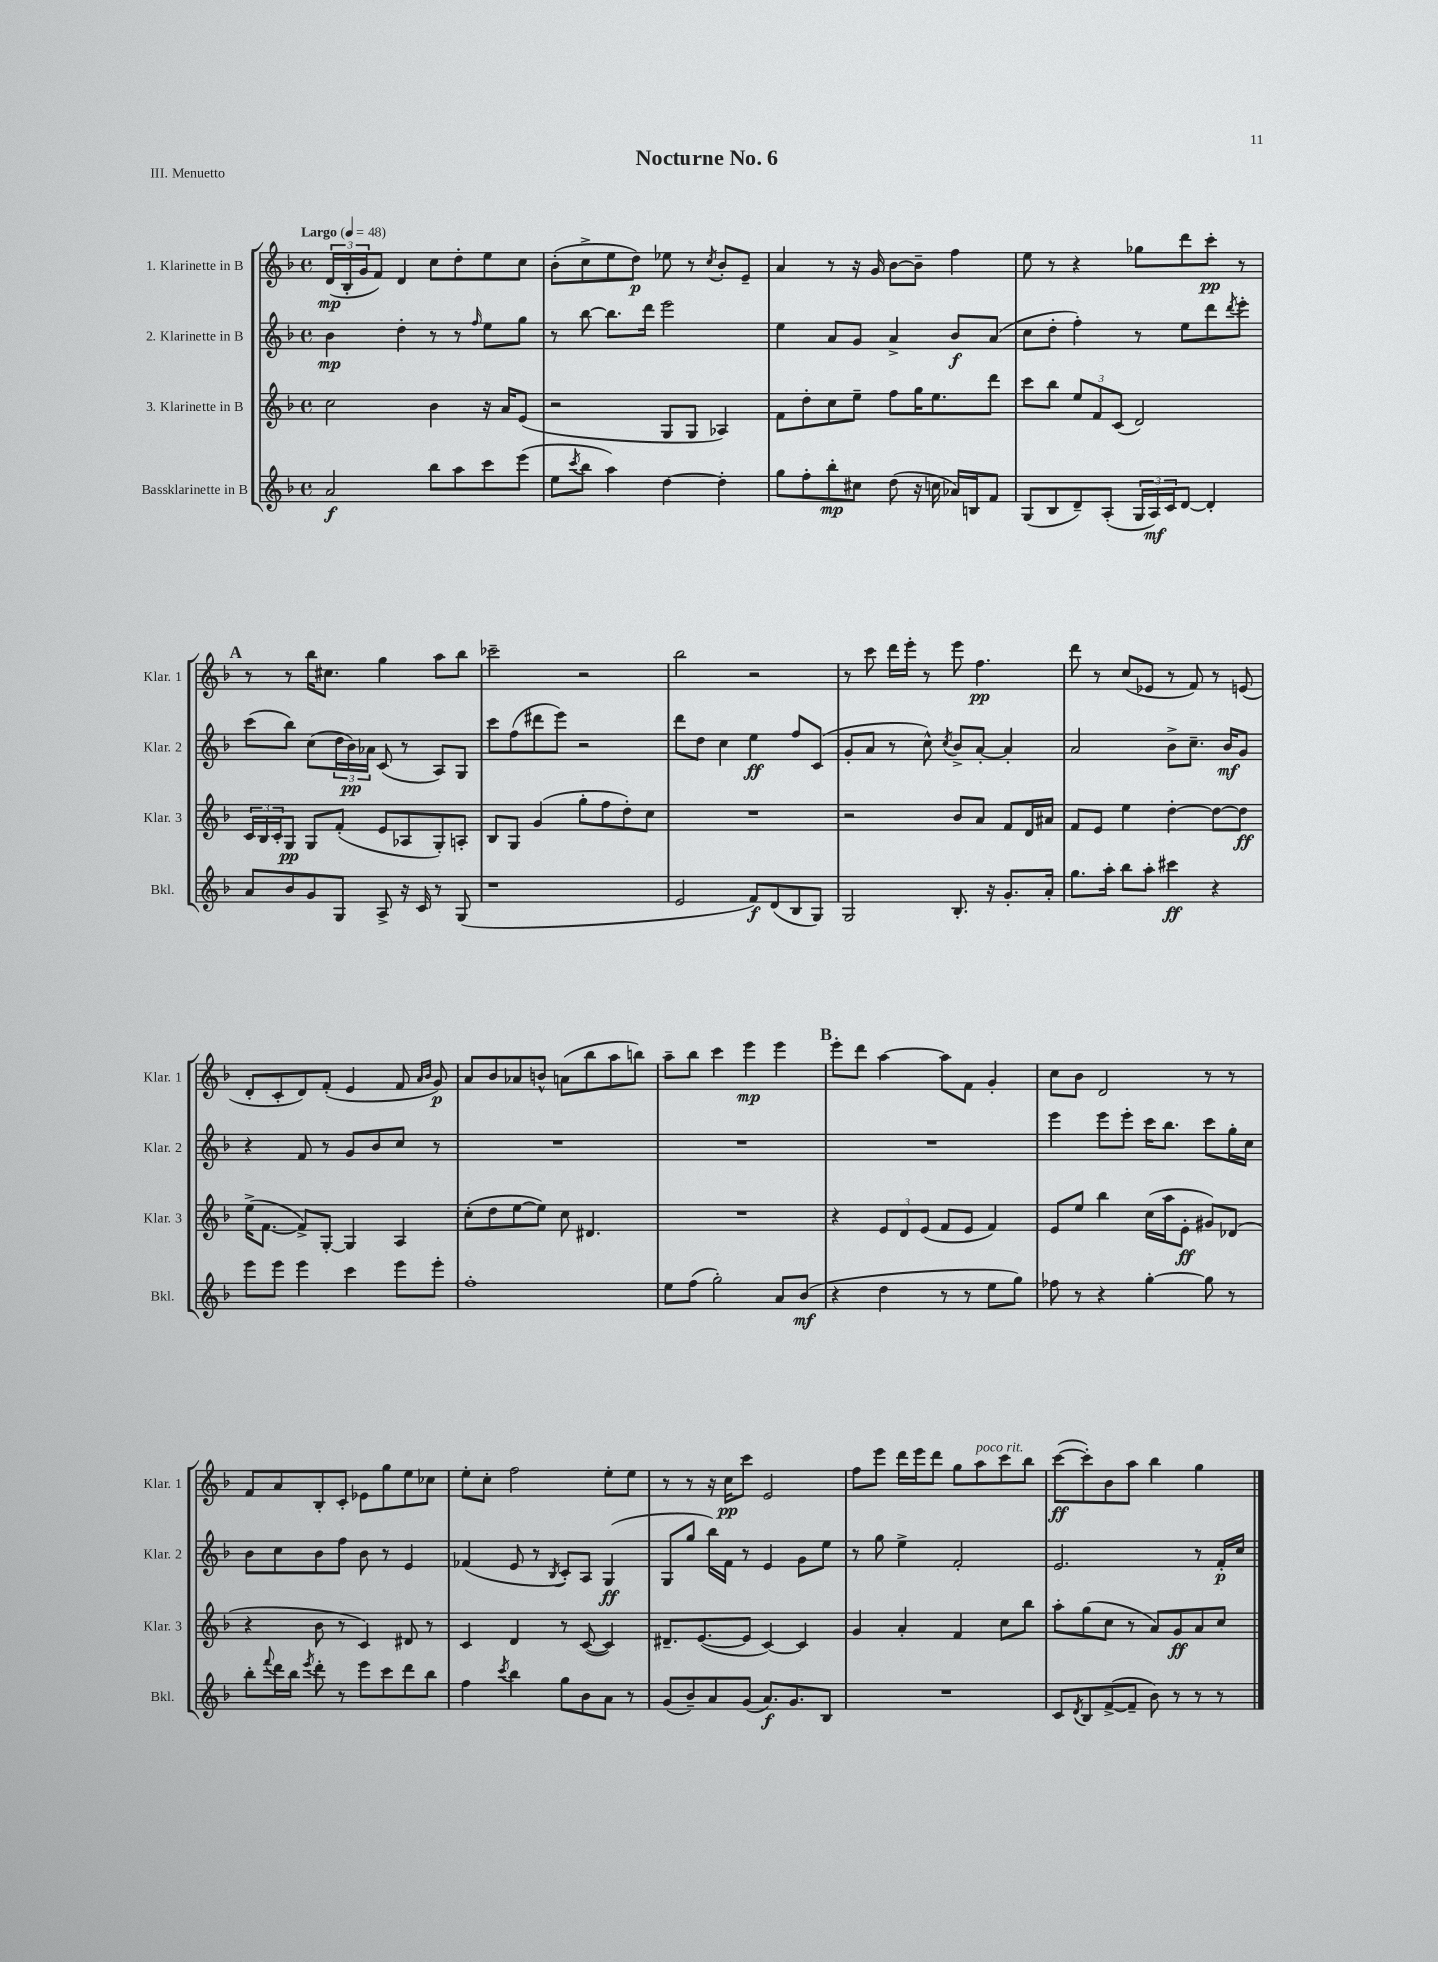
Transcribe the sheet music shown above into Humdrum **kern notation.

**kern	**dynam	**kern	**dynam	**kern	**dynam	**kern	**dynam
*part4	*part4	*part3	*part3	*part2	*part2	*part1	*part1
*staff4	*staff4	*staff3	*staff3	*staff2	*staff2	*staff1	*staff1
*I"Bassklarinette in B	*	*I"3. Klarinette in B	*	*I"2. Klarinette in B	*	*I"1. Klarinette in B	*
*I'Bkl.	*	*I'Klar. 3	*	*I'Klar. 2	*	*I'Klar. 1	*
*clefG2	*	*clefG2	*	*clefG2	*	*clefG2	*
*k[b-]	*	*k[b-]	*	*k[b-]	*	*k[b-]	*
*M4/4	*	*M4/4	*	*M4/4	*	*M4/4	*
*met(c)	*	*met(c)	*	*met(c)	*	*met(c)	*
*MM48	*	*MM48	*	*MM48	*	*MM48	*
=1	=1	=1	=1	=1	=1	=1	=1
!	!	!	!	!	!	!LO:TX:a:B:t=Largo	!
2a/	f	2cc\	.	4b-\	mp	(24d/LL	mp
.	.	.	.	.	.	24B-'/	.
.	.	.	.	.	.	24g/J	.
.	.	.	.	.	.	8f/J)	.
.	.	.	.	4dd'\	.	4d/	.
8bb-\L	.	4b-\	.	8r	.	8cc\L	.
8aa\	.	.	.	8r	.	8dd'\	.
.	.	.	.	16qqff/	.	.	.
8ccc\	.	16r	.	8ee\L	.	8ee\	.
.	.	16a/KL	.	.	.	.	.
(8eee\J	.	(8e/J	.	8gg\J	.	8cc\J	.
=2	=2	=2	=2	=2	=2	=2	=2
8ee\L	.	2r	.	8r	.	(8b-'\L	.
8qccc/	.	.	.	.	.	.	.
8bb-\J	.	.	.	[8bb-\	.	8cc^\	.
4aa\)	.	.	.	8.bb-\L]	.	8ee\	.
.	.	.	.	.	.	8dd\J)	p
.	.	.	.	16ddd\Jk	.	.	.
[4dd\	.	8G/L	.	2eee\	.	8ee-X\	.
.	.	8G/J	.	.	.	8r	.
.	.	.	.	.	.	8qcc/	.
4dd'\]	.	4A-X/)	.	.	.	8b-'/L	.
.	.	.	.	.	.	8e~/J	.
=3	=3	=3	=3	=3	=3	=3	=3
8gg\L	.	8f\L	.	4ee\	.	4a/	.
8ff'\	.	8dd'\	.	.	.	.	.
8bb-'\	mp	8cc\	.	8a/L	.	8r	.
8cc#X\J	.	8ee~\J	.	8g/J	.	16r	.
.	.	.	.	.	.	16g/	.
(8dd\	.	8ff\L	.	4a^/	.	[8b-\L	.
16r	.	16gg\K	.	.	.	8b-~\J]	.
16ccn\	.	8.ee\	.	.	.	.	.
16a-X/LL)	.	.	.	8b-/L	f	4ff\	.
16Bn/J	.	.	.	.	.	.	.
8f/J	.	8ddd\J	.	(8a/J	.	.	.
=4	=4	=4	=4	=4	=4	=4	=4
(8G/L	.	8ccc\L	.	8cc\L	.	8ee\	.
8B-/	.	8bb-\J	.	8dd'\J	.	8r	.
8d~/)	.	12ee/L	.	4ff'\)	.	4r	.
.	.	12f/	.	.	.	.	.
(8A'/J	.	.	.	.	.	.	.
.	.	(12c/J	.	.	.	.	.
24G/LL	.	2d/)	.	8r	.	8gg-X\L	.
24A/)	mf	.	.	.	.	.	.
24c/J	.	.	.	.	.	.	.
[8d/J	.	.	.	8ee\L	.	8ddd\	.
4d'/]	.	.	.	8ddd\	.	8ccc'\J	pp
.	.	.	.	8qddd/	.	.	.
.	.	.	.	8eee'\J	.	8r	.
!!LO:LB:g=z
!!LO:REH:place=s1:t=A
=5	=5	=5	=5	=5	=5	=5	=5
8a/L	.	24c/LL	.	(8ccc\L	.	8r	.
.	.	24B-/	.	.	.	.	.
.	.	24c'/J	.	.	.	.	.
8b-/	.	8G/J	pp	8bb-\J)	.	8r	.
8g/	.	8G/L	.	(8cc\L	.	16bb-\KL	.
.	.	.	.	.	.	8.cc#X\J	.
8G/J	.	(8f'/J	.	24dd\L	.	.	.
.	.	.	.	24b-\)	pp	.	.
.	.	.	.	24a-X\JJ	.	.	.
8A^/	.	8e/L	.	(8c/	.	4gg\	.
16r	.	8A-X/	.	8r	.	.	.
16c/	.	.	.	.	.	.	.
8r	.	8G'/)	.	8A/L)	.	8aa\L	.
(8G/	.	8An'/J	.	8G/J	.	8bb-\J	.
=6	=6	=6	=6	=6	=6	=6	=6
1r	.	8B-/L	.	8ccc\L	.	2ccc-X~\	.
.	.	8G/J	.	(8ff\	.	.	.
.	.	(4g/	.	8ddd#X\	.	.	.
.	.	.	.	8eee\J)	.	.	.
.	.	8gg'\L	.	2r	.	2r	.
.	.	8ff\	.	.	.	.	.
.	.	8dd'\)	.	.	.	.	.
.	.	8cc\J	.	.	.	.	.
=7	=7	=7	=7	=7	=7	=7	=7
2e/	.	1r	.	8ddd\L	.	2bb-\	.
.	.	.	.	8dd\J	.	.	.
.	.	.	.	4cc\	.	.	.
8f/L)	f	.	.	4ee\	ff	2r	.
(8d/	.	.	.	.	.	.	.
8B-/	.	.	.	8ff/L	.	.	.
8G/J)	.	.	.	(8c/J	.	.	.
=8	=8	=8	=8	=8	=8	=8	=8
2G/	.	2r	.	8g'/L	.	8r	.
.	.	.	.	8a/J	.	8ccc\	.
.	.	.	.	8r	.	16ddd\LL	.
.	.	.	.	.	.	16eee'\JJ	.
.	.	.	.	8cc^^\)	.	8r	.
.	.	.	.	8qcc/	.	.	.
8.B-'/	.	8b-/L	.	8b-^/L	.	8eee\	.
.	.	8a/J	.	[8a'/J	.	4.ff\	pp
16r	.	.	.	.	.	.	.
8.g'/L	.	8f/L	.	4a'/]	.	.	.
.	.	16d/L	.	.	.	.	.
16a'/Jk	.	16a#X/JJ	.	.	.	.	.
=9	=9	=9	=9	=9	=9	=9	=9
8.gg\L	.	8f/L	.	2a/	.	8ddd\	.
.	.	8e/J	.	.	.	8r	.
16aa'\Jk	.	.	.	.	.	.	.
8bb-\L	.	4ee\	.	.	.	(8cc/L	.
8aa'\J	.	.	.	.	.	8e-X/J	.
4ccc#X\	ff	[4dd'\	.	8b-^\L	.	8r	.
.	.	.	.	8.cc~\J	.	8f/)	.
4r	.	8dd\L_	.	.	.	8r	.
.	.	.	.	16b-/KL	mf	.	.
.	.	8dd\J]	ff	8g/J	.	(8en/	.
!!LO:LB:g=z
=10	=10	=10	=10	=10	=10	=10	=10
8eee\L	.	(16ee^\KL	.	4r	.	8d'/L	.
.	.	[8.f\J	.	.	.	.	.
8eee\J	.	.	.	.	.	8c'/	.
4eee\	.	8f^/L])	.	8f/	.	8d/)	.
.	.	[8G'/J	.	8r	.	(8f'/J	.
4ccc\	.	4G/]	.	8g/L	.	4e/	.
.	.	.	.	8b-/	.	.	.
8eee\L	.	4A/	.	8cc/J	.	8f/	.
.	.	.	.	.	.	16qqa/LL	.
.	.	.	.	.	.	16qqb-/JJ	.
8eee'\J	.	.	.	8r	.	8g/)	p
=11	=11	=11	=11	=11	=11	=11	=11
1ff'	.	(8cc'\L	.	1r	.	8a/L	.
.	.	8dd\	.	.	.	8b-/	.
.	.	[8ee\	.	.	.	8a-X/	.
.	.	8ee\J])	.	.	.	8bn^^/J	.
.	.	8cc\	.	.	.	(8an\L	.
.	.	4.d#X/	.	.	.	8bb-\	.
.	.	.	.	.	.	8aa\	.
.	.	.	.	.	.	8bbn\J)	.
=12	=12	=12	=12	=12	=12	=12	=12
8ee\L	.	1r	.	1r	.	8aa~\L	.
(8ff\J	.	.	.	.	.	8bb-\J	.
2gg'\)	.	.	.	.	.	4ccc\	.
.	.	.	.	.	.	4eee\	mp
8a/L	.	.	.	.	.	4eee\	.
(8b-/J	mf	.	.	.	.	.	.
!!LO:REH:place=s1:t=B
=13	=13	=13	=13	=13	=13	=13	=13
4r	.	4r	.	1r	.	8eee'\L	.
.	.	.	.	.	.	8ddd\J	.
4dd\	.	12e/L	.	.	.	[4aa\	.
.	.	12d/	.	.	.	.	.
.	.	(12e/J	.	.	.	.	.
8r	.	8f/L	.	.	.	8aa\L]	.
8r	.	8e/J	.	.	.	8f\J	.
8ee\L	.	4f/)	.	.	.	4g'/	.
8gg\J)	.	.	.	.	.	.	.
=14	=14	=14	=14	=14	=14	=14	=14
8ff-X\	.	8e/L	.	4eee\	.	8cc\L	.
8r	.	8ee/J	.	.	.	8b-\J	.
4r	.	4bb-\	.	8eee\L	.	2d/	.
.	.	.	.	8eee'\J	.	.	.
[4gg'\	.	(16cc\LL	.	16ccc\KL	.	.	.
.	.	16aa\J	.	8.bb-\J	.	.	.
.	.	8e'\J	ff	.	.	.	.
8gg\]	.	8g#X/L)	.	8ccc\L	.	8r	.
8r	.	(8d-X/J	.	16gg'\L	.	8r	.
.	.	.	.	16cc\JJ	.	.	.
!!LO:LB:g=z
=15	=15	=15	=15	=15	=15	=15	=15
8bb-'\L	.	4r	.	8b-\L	.	8f/L	.
8qqfff/	.	.	.	.	.	.	.
16ddd\L	.	.	.	8cc\	.	8a/	.
16bb-\JJ	.	.	.	.	.	.	.
8qeee/	.	.	.	.	.	.	.
8ddd'\	.	8b-\	.	8b-\	.	8B-'/	.
8r	.	8r	.	8ff\J	.	8c'/J	.
8eee\L	.	4c/)	.	8b-\	.	8e-X\L	.
8ccc\	.	.	.	8r	.	8gg\	.
8ddd\	.	8d#X/	.	4e/	.	8ee\	.
8bb-\J	.	8r	.	.	.	8cc-X\J	.
=16	=16	=16	=16	=16	=16	=16	=16
4ff\	.	4c/	.	(4f-X/	.	8ee'\L	.
.	.	.	.	.	.	8cc'\J	.
8qccc/	.	.	.	.	.	.	.
4bb-\	.	4d/	.	8e/	.	2ff\	.
.	.	.	.	8r	.	.	.
.	.	.	.	8qB-/	.	.	.
8gg\L	.	8r	.	8c'/L)	.	.	.
8b-\	.	([8c/	.	8A/J	.	.	.
8a\J	.	4c/])	.	(4G/	ff	8ee'\L	.
8r	.	.	.	.	.	8ee\J	.
=17	=17	=17	=17	=17	=17	=17	=17
(8g/L	.	8.d#X~/L	.	8G/L	.	8r	.
8b-~/)	.	.	.	8gg/J	.	8r	.
.	.	([8.e/	.	.	.	.	.
8a/	.	.	.	16bb-\LL)	.	16r	.
.	.	.	.	16f\JJ	.	16cc\KL	pp
(8g/J	.	8e/J]	.	8r	.	8ccc\J	.
8.a/L)	f	[4c/)	.	4e/	.	2e/	.
8.g/	.	.	.	.	.	.	.
.	.	4c/]	.	8g\L	.	.	.
8B-/J	.	.	.	8ee\J	.	.	.
=18	=18	=18	=18	=18	=18	=18	=18
1r	.	4g/	.	8r	.	8ff\L	.
.	.	.	.	8gg\	.	8eee\J	.
.	.	4a'/	.	4ee^\	.	16ddd\LL	.
.	.	.	.	.	.	16eee\J	.
.	.	.	.	.	.	8ddd\J	.
.	.	4f/	.	2f'/	.	8gg\L	.
!	!	!	!	!	!	!LO:TX:a:i:t=poco rit.	!
.	.	.	.	.	.	8aa\	.
.	.	8cc\L	.	.	.	8ccc\	.
.	.	8bb-\J	.	.	.	8bb-\J	.
=19	=19	=19	=19	=19	=19	=19	=19
8c/L	.	8aa'\L	.	2.e/	.	([8ccc\L	ff
8qd/	.	.	.	.	.	.	.
8B-/	.	(8gg\	.	.	.	8ccc'\])	.
([8f^/	.	8cc\J	.	.	.	8b-\	.
8f~/J]	.	8r	.	.	.	8aa\J	.
8b-\)	.	8a/L)	.	.	.	4bb-\	.
8r	.	8g/	ff	.	.	.	.
8r	.	8a/	.	8r	.	4gg\	.
8r	.	8cc/J	.	16f'/LL	p	.	.
.	.	.	.	16cc/JJ	.	.	.
==	==	==	==	==	==	==	==
*-	*-	*-	*-	*-	*-	*-	*-
